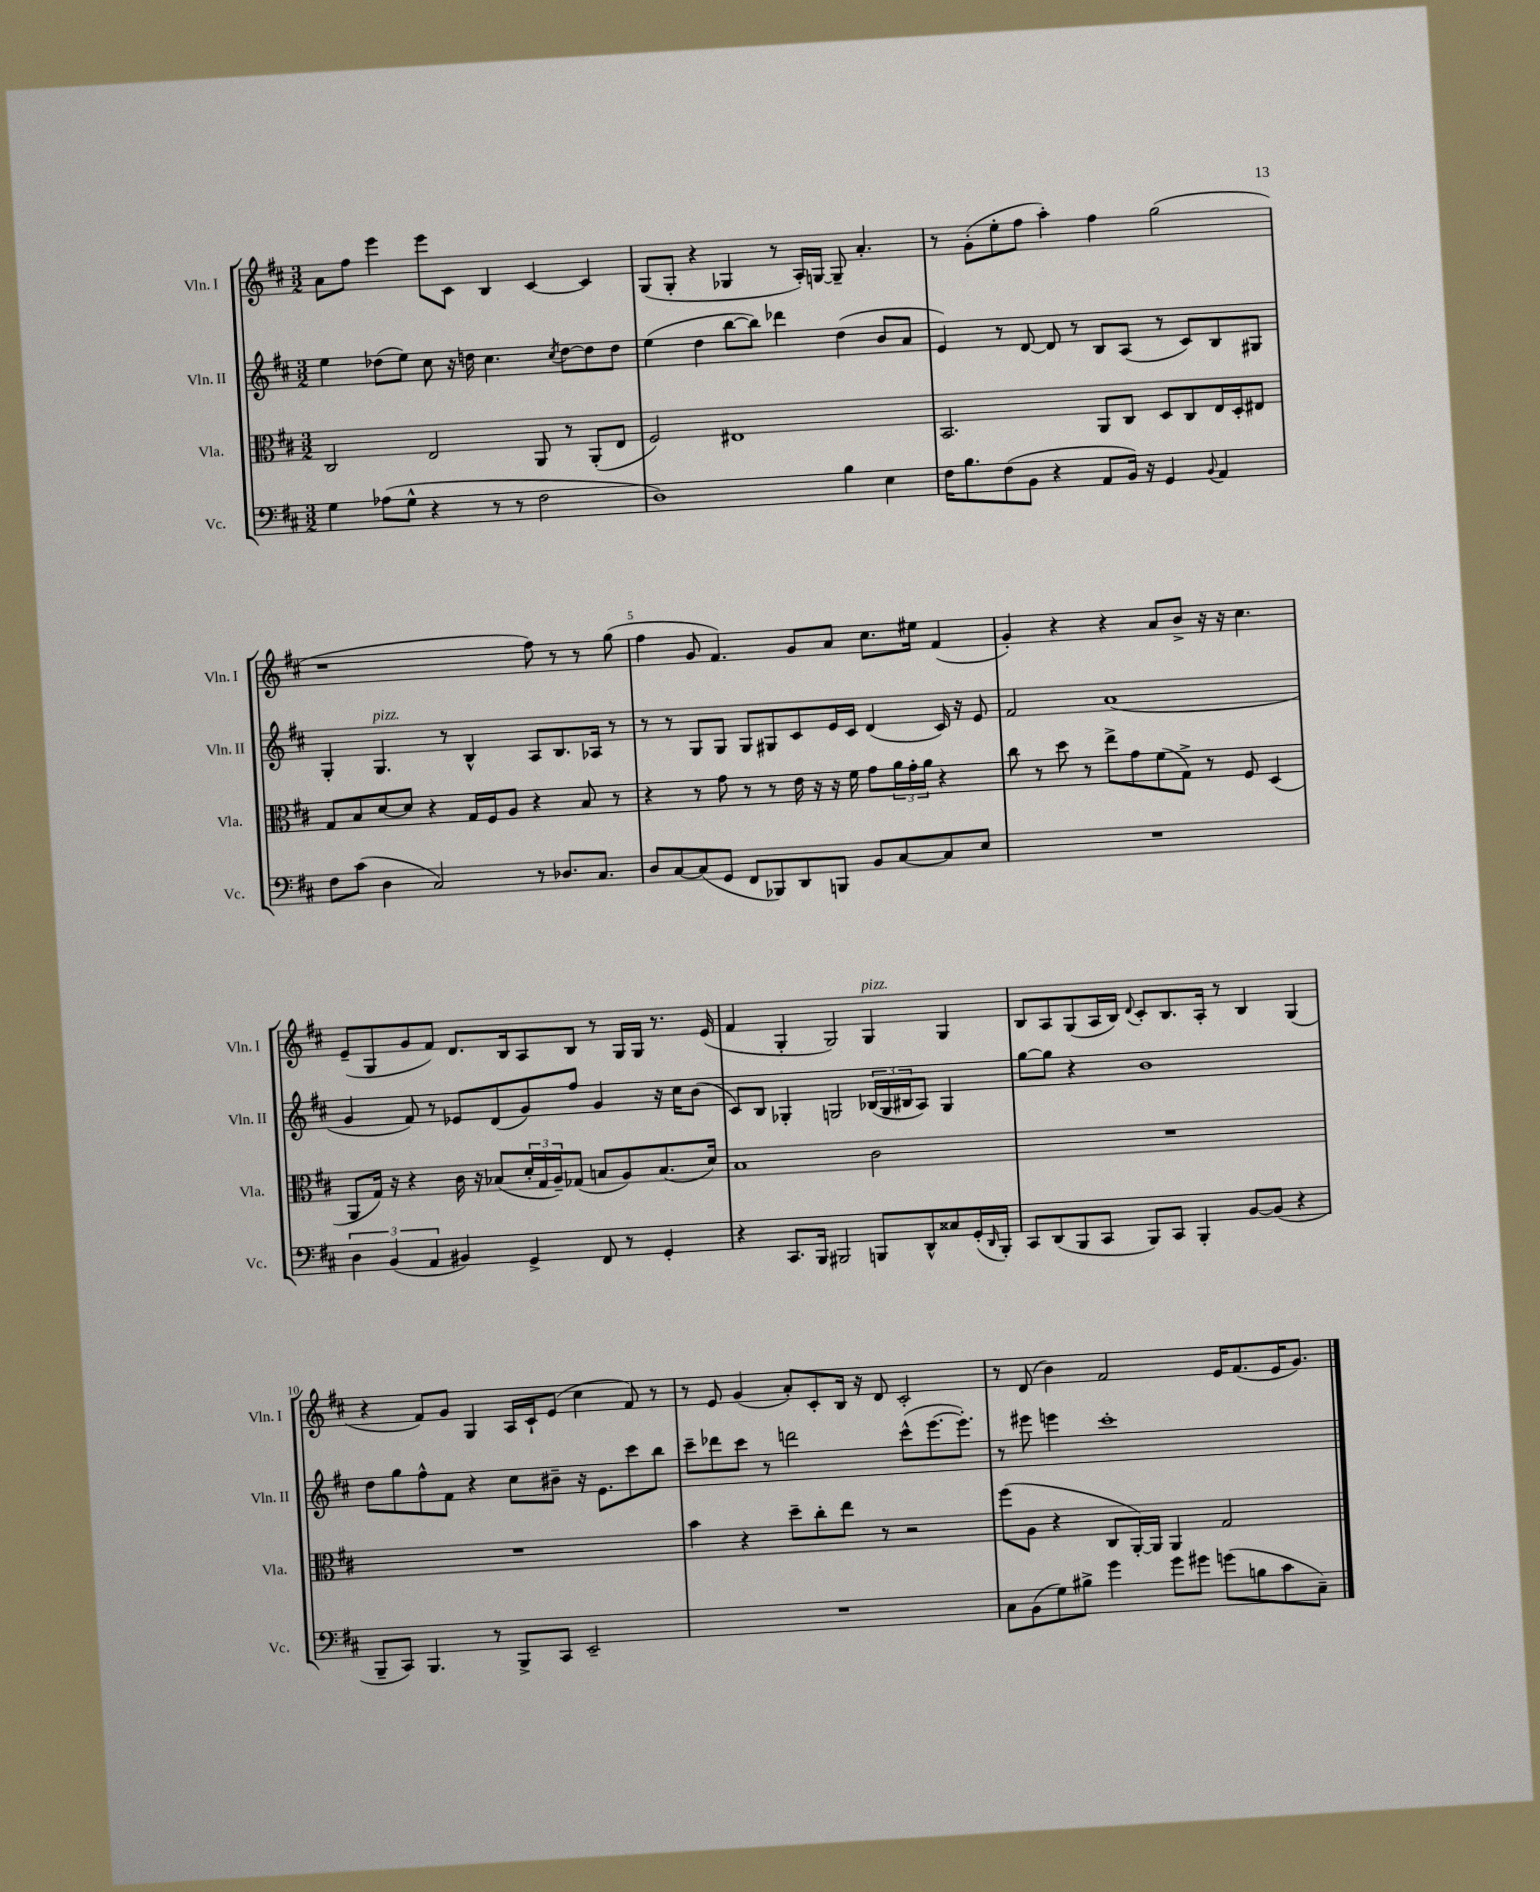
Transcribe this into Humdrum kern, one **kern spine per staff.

**kern	**kern	**kern	**kern
*staff4	*staff3	*staff2	*staff1
*clefF4	*clefC3	*clefG2	*clefG2
*k[f#c#]	*k[f#c#]	*k[f#c#]	*k[f#c#]
*M3/2	*M3/2	*M3/2	*M3/2
4G\	2C#/	4ee\	8a\L
.	.	.	8ff#\J
(8A-\L	.	(8dd-\L	4eee\
8G^^\J	.	8ee\J)	.
4r	2E/	8cc#\	8eee\L
.	.	16r	8c#\J
.	.	16dd\	.
8r	.	4.cc#\	4B/
8r	.	.	.
2F#\	8AA/	.	[4c#/
.	.	8qcc#/	.
.	8r	[8dd\L	.
.	(8AA'/L	8dd\]	4c#/]
.	8E/J	8dd\J	.
=	=	=	=
1D)	2F#/)	(4ee\	(8G/L
.	.	.	8G'/J
.	.	4dd\	4r
.	1E#	[8bb\L	4G-/
.	.	8bb\]J)	.
.	.	4ddd-\	8r
.	.	.	16A'/LL)
.	.	.	[16G/JJ
4B\	.	(4dd\	8G~/]
.	.	.	4.a'/
4E\	.	8b/L	.
.	.	8a/J	.
=	=	=	=
16F#\LK	2.BB/	4e/)	8r
8.B\	.	.	.
.	.	.	(8g'\L
(8F#\	.	8r	8ee'\
8BB\J	.	[8d/	8ff#\J
4r	.	8d/]	4aa'\)
.	.	8r	.
8AA/L	8AA/L	8B/L	4ff#\
16BB/Jk)	8C#/J	(8A/J	.
16r	.	.	.
4GG/	8D/L	8r	(2gg\
.	8C#/	8c#/L)	.
8qqBB/	.	.	.
4AA/	16E/L	8B/	.
.	16D'/J	.	.
.	8E#/J	8G#/J	.
=	=	=	=
8F#\L	8G/L	4G'/	1r
(8c#\J	8B/	.	.
4D\	[8d/	4.G/	.
.	8d/]J	.	.
2C#/)	4r	.	.
.	.	8r	.
.	16G/LL	4B^^/	.
.	16F#/J	.	.
.	8A/J	.	.
8r	4r	8A/L	8ff#\)
8.D-/L	.	8.B/	8r
.	8B/	.	8r
8.C#/J	.	16A-/Jk	.
.	8r	8r	(8gg\
=	=	=	=
8D/L	4r	8r	4ff#\
[8C#/	.	8r	.
(8C#/]	8r	8G/L	8g/
8GG/J	8g\	8G/J	4.f#/)
8FF#/L	8r	8G/L	.
8BBB-/)	8r	8G#/	.
8DD/	16e\	8c#/	8g/L
.	16r	.	.
8BBB/J	16r	16e/L	8a/J
.	16f#\	16c#/JJ	.
8BB/L	8g\L	(4d/	8.cc#\L
[8C#/	24a\L	.	.
.	24g'\	.	.
.	.	.	16ee#\Jk
.	24a\JJ	.	.
8C#/]	4r	16c#/)	(4f#/
.	.	16r	.
8E/J	.	8e/	.
=	=	=	=
1.r	8cc#\	2f#/	4g'/)
.	8r	.	.
.	8dd\	.	4r
.	8r	.	.
.	8ee^\L	(1a	4r
.	8g\	.	.
.	(8f#\	.	8a/L
.	8G^\J)	.	8b^/J
.	8r	.	16r
.	.	.	16r
.	8F#/	.	4.cc#\
.	(4D/	.	.
=	=	=	=
6D\	8AA/L	4g/	(8e~/L
.	16G/Jk)	.	8G/
(6BB/	.	.	.
.	16r	.	.
.	4r	8f#/)	8g/
6AA/	.	.	.
.	.	8r	8f#/J)
4BB#/)	16c#\	8e-/L	8.d/L
.	16r	.	.
.	(8B-/L	(8d/	.
.	.	.	16B/k
4GG^/	24d'/L	8g/)	8A/
.	24G/	.	.
.	24A~/J)	.	.
.	(8G-/J	8ff#/J	8B/J
8FF#/	8B/L	4g/	8r
8r	8A/)	.	16G/LL
.	.	.	16G/JJ
4GG'/	(8.B/	16r	8.r
.	.	16cc#\LK	.
.	.	(8b\J	.
.	16d/Jk)	.	(16e/
=	=	=	=
4r	1B	8c#/L)	4f#/
.	.	8B/J	.
8.CC#/L	.	4G-'/	4G'/
16BBB/Jk	.	.	.
2BBB#/	.	2G/	2G/)
8BBB/L	2c#\	(24B-/LL	4G/
.	.	24G/	.
.	.	24B#/J	.
8DD^^/	.	8A/J)	.
8C##/	.	4G/	4G/
(16GG'/L	.	.	.
16qqDD/	.	.	.
16BBB'/JJ)	.	.	.
=	=	=	=
8CC#/L	1.r	[8gg\L	8B/L
(8DD/	.	8gg\]J	8A/
8BBB/	.	4r	(8G/
8CC#/J	.	.	16A/L
.	.	.	16B/JJ)
.	.	.	8qqd/
8BBB/L)	.	1b	8c#'/L
8CC#/J	.	.	8.B/
4BBB'/	.	.	.
.	.	.	16A'/Jk
.	.	.	8r
[8BB/L	.	.	4B/
(8BB/]J	.	.	.
4r	.	.	(4G/
=	=	=	=
8BBB~/L	1.r	8dd\L	4r
8CC#/J)	.	8gg\	.
4.BBB/	.	8ff#^^\	8f#/L)
.	.	8f#\J	8g/J
.	.	4r	4G/
8r	.	.	.
8BBB^/L	.	8cc#\L	16A/LL
.	.	.	16c#`/J
8CC#/J	.	8b#~\J	(8e/J
2EE~/	.	16r	4cc#\
.	.	8.e\L	.
.	.	8ccc#\	8f#/)
.	.	8bb\J	8r
=	=	=	=
1.r	4b\	8ccc#~\L	8r
.	.	8ddd-\	8e/
.	4r	8ccc#\J	(4g/
.	.	8r	.
.	8dd~\L	2ddd\	8a'/L)
.	8cc#'\	.	8c#'/
.	8ee\J	.	16B/Jk
.	.	.	16r
.	8r	.	8d/
.	2r	(8ccc#^^\L	2c#'/
.	.	[8.eee\	.
.	.	8.eee'\]J)	.
=	=	=	=
8C#\L	(8ff#\L	8r	8r
(8BB\	8A\J	8eee#\	(8d/
8G\)	4r	4eee\	4b\)
8B#^\J	.	.	.
4g\	8C#/L	1ccc#'	2f#/
.	[16AA'/L)	.	.
.	16AA/]JJ	.	.
8g\L	4AA/	.	.
8g#\J	.	.	.
(8g\L	2G/	.	16e/LK
.	.	.	(8.f#/
8B\	.	.	.
8c#\	.	.	16e/K
.	.	.	8.g/J)
8C#~\J)	.	.	.
==	==	==	==
*-	*-	*-	*-
